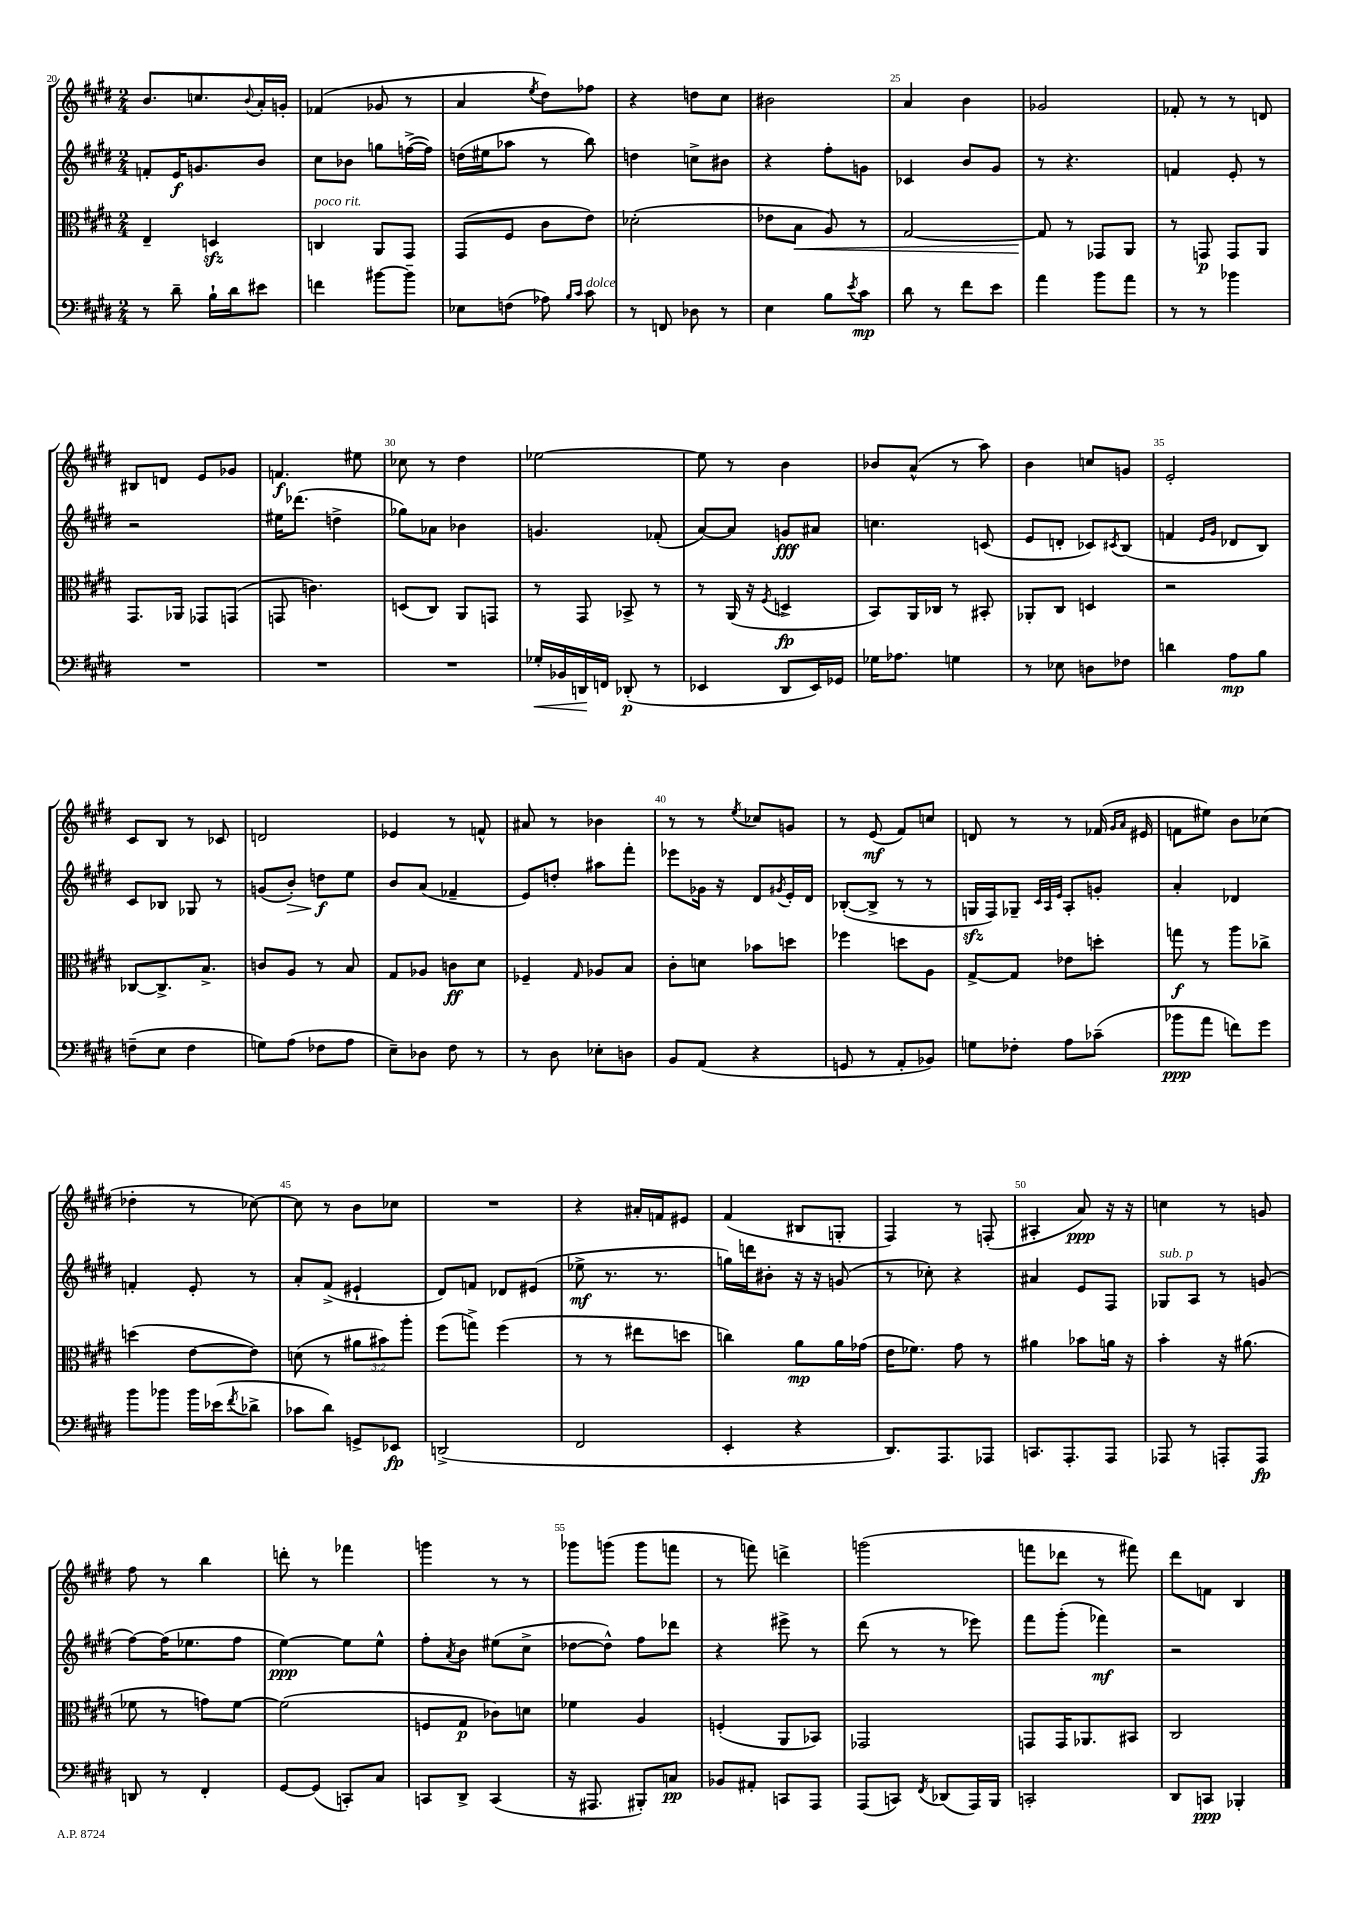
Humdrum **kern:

**kern	**kern	**kern	**kern
*staff4	*staff3	*staff2	*staff1
*clefF4	*clefC3	*clefG2	*clefG2
*k[f#c#g#d#]	*k[f#c#g#d#]	*k[f#c#g#d#]	*k[f#c#g#d#]
*M2/4	*M2/4	*M2/4	*M2/4
8r	4E~	8f'	8.b
8d#~	.	16e	.
.	.	8.g	8.cc
16B`	4D	.	.
16d#	.	.	.
.	.	.	8qqb
8e#	.	8b	16a'
.	.	.	16g'
=	=	=	=
4f	4C	8cc#	(4f-
.	.	8b-	.
[8b#	8AA	8gg	8g-
8b#~]	8GG#	([16ff^	8r
.	.	16ff])	.
=	=	=	=
8E-	(8GG#	(16dd	4a
.	.	16ee#	.
(8F	8F#	8aa-	.
.	.	.	8qee
8A-)	8c#	8r	8dd#)
16qqB	.	.	.
16qqc#	.	.	.
8c#	8e)	8bb)	8ff-
=	=	=	=
8r	(2d-'	4dd	4r
8FF	.	.	.
8D-	.	8cc^	8dd
8r	.	8b#	8cc#
=	=	=	=
4E	8e-	4r	2b#
.	8B	.	.
8B	8A)	8ff#'	.
8qe	.	.	.
8c#	8r	8g	.
=	=	=	=
8d#	[2G#	4c-	4a
8r	.	.	.
8f#	.	8b	4b
8e	.	8g#	.
=	=	=	=
4a	8G#]	8r	2g-
.	8r	4.r	.
8b	8GG-	.	.
8a	8AA	.	.
=	=	=	=
8r	8r	4f	8f-'
8r	8GG	.	8r
4b-	8GG	8e'	8r
.	8AA	8r	8d
=	=	=	=
2r	8.GG#	2r	8B#
.	.	.	8d
.	16AA-	.	.
.	8GG-	.	8e
.	(8GG	.	8g-
=	=	=	=
2r	8GG	16ee#	4.f
.	.	(8.ddd-	.
.	4.c)	.	.
.	.	4dd^	.
.	.	.	8ee#
=	=	=	=
2r	(8D	8gg-)	8cc-
.	8C#)	8a-	8r
.	8AA	4b-	4dd#
.	8GG	.	.
=	=	=	=
16G-'	8r	4.g	[2ee-
16BB-	.	.	.
16DD	8GG#	.	.
16FF	.	.	.
(8DD-'	8BB-^	.	.
8r	8r	(8f-'	.
=	=	=	=
4EE-	8r	[8a)	8ee-]
.	(16AA	8a]	8r
.	16r	.	.
.	8qF#	.	.
8DD#	4D^	8g	4b
16EE-)	.	8a#	.
16GG-	.	.	.
=	=	=	=
16G-	8BB)	4.cc	8b-
8.A-	.	.	.
.	16AA	.	(8a^^
.	16C-	.	.
4G	8r	.	8r
.	8BB#'	(8c	8aa)
=	=	=	=
8r	8AA-'	8e	4b
8E-	8C#	8d'	.
8D	4D	8c-)	8cc
.	.	8qc#	.
8F-	.	(8B	8g
=	=	=	=
4d	2r	4f	2e'
.	.	16qqe	.
.	.	16qqg#	.
8A	.	8d-	.
8B	.	8B)	.
=	=	=	=
(8F~	[8C-	8c#	8c#
8E	8.C-^]	8B-	8B
4F	.	8G-	8r
.	8.B^	.	.
.	.	8r	8c-
=	=	=	=
8G)	8c	(8g	2d
(8A	8A	8b')	.
8F-	8r	8dd	.
8A	8B	8ee	.
=	=	=	=
8E~)	8G#	8b	4e-
8D-	8A-	(8a	.
8F#	8c	4f-~	8r
8r	8d#	.	8f^^
=	=	=	=
8r	4F-~	8e)	8a#
8D#	.	8dd'	8r
.	16qqG#	.	.
8E-'	8A-	8aa#	4b-
8D	8B	8fff#'	.
=	=	=	=
8BB	8c#'	8eee-	8r
(8AA	8d	16g-	8r
.	.	16r	.
.	.	.	8qee
4r	8b-	8d#	8cc-
.	.	8qg#	.
.	8dd	16e'	8g
.	.	16d#	.
=	=	=	=
8GG	4ff-	([8B-'	8r
8r	.	8B-^]	(8e
8AA'	8dd	8r	8f#)
8BB-)	8A	8r	8cc
=	=	=	=
8G	[8G#^	16G	8d
.	.	16F#)	.
8F-'	8G#]	8G-~	8r
.	.	32qqc#	.
.	.	32qqA	.
.	.	32qqe	.
8A	8e-	8A'	8r
(8c-~	8dd'	8g'	(16f-
.	.	.	16qqg#
.	.	.	16qqa
.	.	.	16e#
=	=	=	=
8b-	8gg	4a'	8f
8a	8r	.	8ee#)
8f)	8aa	4d-	8b
8g#	8cc-^	.	(8cc-
=	=	=	=
8b	(4dd	4f'	4dd-'
8b-	.	.	.
16b-	[8e	8e'	8r
(16e-	.	.	.
8qf#	.	.	.
8d-^	8e])	8r	[8cc-)
=	=	=	=
8c-	(8d	8a'	8cc-]
8d#)	8r	(8f#^	8r
8GG^	12a#	4e#`	8b
.	12b#)	.	.
8EE-	.	.	8cc-
.	12aa'	.	.
=	=	=	=
(2DD^	(8ff#	8d#)	2r
.	8gg^)	8f	.
.	(4ff#	8d-	.
.	.	(8e#	.
=	=	=	=
2FF#	8r	8ee-^	4r
.	8r	8.r	.
.	8ee#	.	16a#'
.	.	8.r	16f
.	8dd	.	8e#
=	=	=	=
4EE'	4cc)	16gg)	(4f#
.	.	16ddd	.
.	.	8b#'	.
4r	8a	16r	8B#
.	.	16r	.
.	16a	(8g	8G'
.	(16g-	.	.
=	=	=	=
8.DD#)	16e	8r	4F#)
.	8.f-)	.	.
.	.	8cc-')	.
8.AAA	.	.	.
.	8g#	4r	8r
8AAA-	8r	.	(8F'
=	=	=	=
8.CC	4a#	4a#	4A#'
8.AAA'	.	.	.
.	8b-	8e	8a)
8AAA	16a	8F#	16r
.	16r	.	16r
=	=	=	=
8AAA-	4b'	8G-	4cc
8r	.	8A	.
8AAA'	16r	8r	8r
.	(8.a#	.	.
8AAA	.	(8g	8g
=	=	=	=
8DD	8f-	[8ff#)	8ff#
8r	8r	(16ff#]	8r
.	.	8.ee-	.
4FF#'	8g)	.	4bb
.	[8f-	8ff#	.
=	=	=	=
[8GG#	(2f-]	[4ee)	8ddd'
(8GG#]	.	.	8r
8CC')	.	8ee]	4fff-
8C#	.	8ee^^	.
=	=	=	=
8CC	8F	8ff#'	4ggg
.	.	8qa	.
8DD#^	8G#	8b	.
(4CC	8c-)	(8ee#	8r
.	8d	8cc#^	8r
=	=	=	=
16r	4f-	[8dd-	8ggg-
8.AAA#	.	.	.
.	.	8dd-^^])	(8ggg
8BBB#')	4A	8ff#	8ggg
8C	.	8ddd-	8fff
=	=	=	=
8BB-	(4F'	4r	8r
8AA#'	.	.	8fff)
8CC	8AA	8eee#^	4ddd^
8AAA	8BB-)	8r	.
=	=	=	=
(8AAA	2GG-	(8ddd#	(2ggg
8CC)	.	8r	.
8qFF#	.	.	.
(8DD-	.	8r	.
16AAA)	.	8eee-)	.
16BBB	.	.	.
=	=	=	=
2CC'	8GG	8fff#	8fff
.	16GG	(8ggg#'	8ddd-
.	8.AA-	.	.
.	.	4fff-)	8r
.	8BB#	.	8fff#)
=	=	=	=
8DD#	2C#	2r	8ddd#
8CC	.	.	8f
4BBB-'	.	.	4B
==	==	==	==
*-	*-	*-	*-
